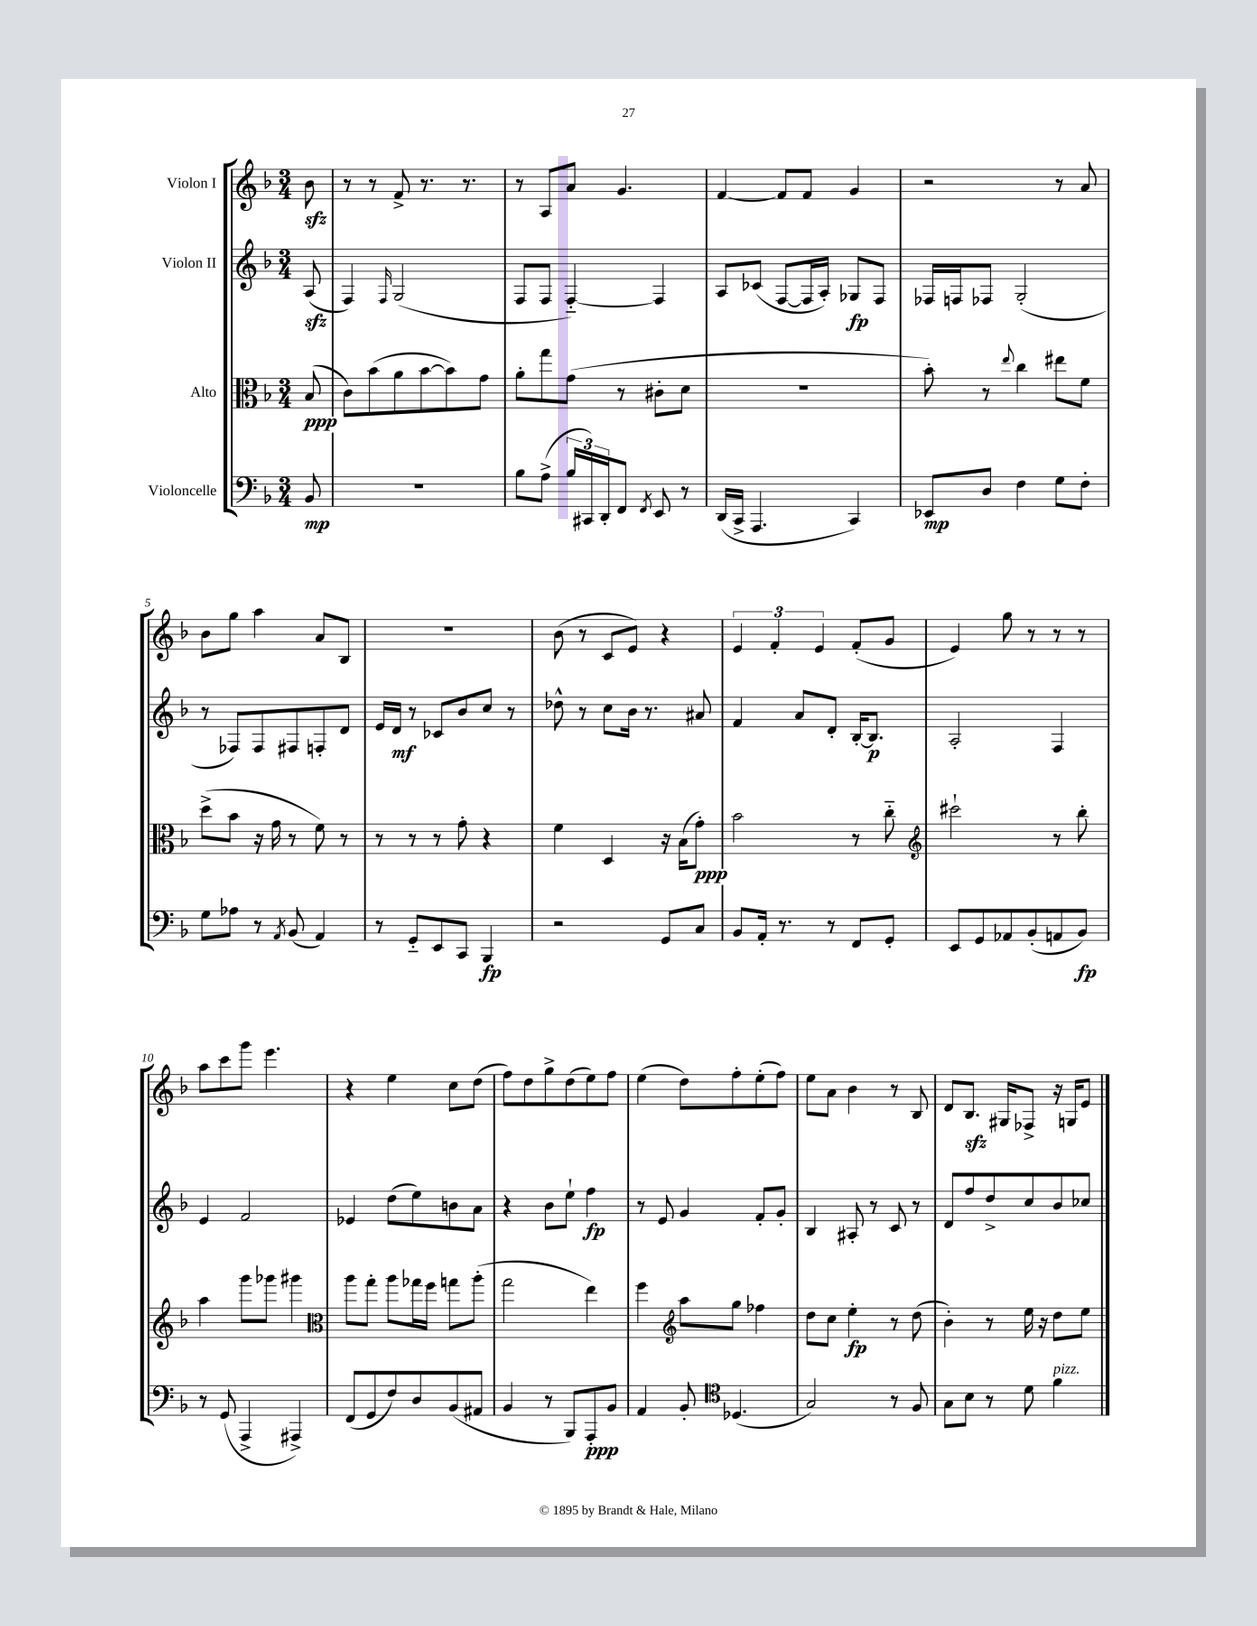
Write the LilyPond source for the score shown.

<<
\new StaffGroup <<
\new Staff = "s0" \with { instrumentName = "Violon I" } {
    \clef treble \key f \major \numericTimeSignature \time 3/4 \partial 8
    bes'8\sfz |
    r8 r8 f'8-> r8. r8. |
    r8 a8 a'8 g'4. |
    f'4~ f'8 f'8 g'4 |
    r2 r8 a'8 |
    bes'8 g''8 a''4 a'8 bes8 |
    R2. |
    bes'8( r8 c'8 e'8) r4 |
    \tuplet 3/2 { e'4 f'4-. e'4 } f'8-.( g'8 |
    e'4) g''8 r8 r8 r8 |
    a''8 c'''8 g'''8 e'''4. |
    r4 e''4 c''8 d''8( |
    f''8) d''8 g''8-> d''8( e''8) f''8 |
    e''4( d''8) f''8-. e''8-.( f''8) |
    e''8 a'8 bes'4 r8 bes8 |
    d'8 bes8.\sfz gis16 fes8-> r16 g16 e'8 \bar "|." |
}
\new Staff = "s1" \with { instrumentName = "Violon II" } {
    \clef treble \key f \major \numericTimeSignature \time 3/4 \partial 8
    a8\sfz( |
    f4) \grace { f16 } g2( |
    f8 f8 f4~-_) f4 |
    a8 ces'8( f8~ f16 a16-.) ges8\fp f8 |
    fes16 f16 fes8 g2-.( |
    r8 fes8) fes8 fis8 f8-. d'8 |
    e'16 d'16\mf r8 ces'8 bes'8 c''8 r8 |
    des''8-^ r8 c''8 bes'16 r8. ais'8 |
    f'4 a'8 d'8-. bes16~-. bes8.\p |
    a2-. f4 |
    e'4 f'2 |
    ees'4 d''8( e''8) b'8 a'8 |
    r4 bes'8 e''8-! f''4\fp |
    r8 e'8 g'4 f'8-. g'8-. |
    bes4 ais8-. r8 c'8 r8 |
    d'8 f''8 d''8-> c''8 bes'8 ces''8 \bar "|." |
}
\new Staff = "s2" \with { instrumentName = "Alto" } {
    \clef alto \key f \major \numericTimeSignature \time 3/4 \partial 8
    bes8\ppp( |
    c'8) bes'8( a'8 bes'8~ bes'8) g'8 |
    a'8-. g''8 g'8( r8 cis'8-. d'8 |
    R2. |
    bes'8-.) r8 \appoggiatura { e''8 } c''4 eis''8 f'8 |
    d''8->( bes'8 r16 g'16 r8 f'8) r8 |
    r8 r8 r8 g'8-. r4 |
    f'4 d4 r16 bes16( g'8-.\ppp) |
    bes'2 r8 c''8-_ |
    \clef treble cis'''2-! r8 bes''8-. |
    a''4 g'''8 ges'''8 gis'''4 |
    \clef alto a''8 g''8-. a''8 ges''16 f''16 g''8 a''8-.( |
    g''2 e''4) |
    f''4 \clef treble a''8 g''8 fes''4 |
    d''8 c''8 e''4-.\fp r8 d''8( |
    bes'4-.) r8 e''16 r16 d''8 e''8 \bar "|." |
}
\new Staff = "s3" \with { instrumentName = "Violoncelle" } {
    \clef bass \key f \major \numericTimeSignature \time 3/4 \partial 8
    bes,8\mp |
    R2. |
    bes8 a8->( \tuplet 3/2 { bes16 cis,16) d,16-. } f,8 \acciaccatura { f,8 } e,8 r8 |
    d,16( c,16-> a,,4. c,4) |
    ees,8\mp d8 f4 g8 f8-. |
    g8 aes8 r8 \acciaccatura { a,8 } bes,8( a,4) |
    r8 g,8-_ e,8 c,8 bes,,4\fp |
    r2 g,8 c8 |
    bes,8 a,16-. r8. r8 f,8 g,8-. |
    e,8 g,8 aes,8 bes,8-.( a,8 bes,8\fp) |
    r8 g,8( a,,4-> ais,,4->) |
    f,8( g,8 f8) d8 bes,8( ais,8 |
    bes,4 r8 bes,,8) a,,8-.\ppp bes,8 |
    a,4 bes,8-. \clef tenor des4.( |
    g2) r8 f8 |
    g8 bes8 r8 d'8 f'4^\markup { \italic "pizz." } \bar "|." |
}
>>
>>
